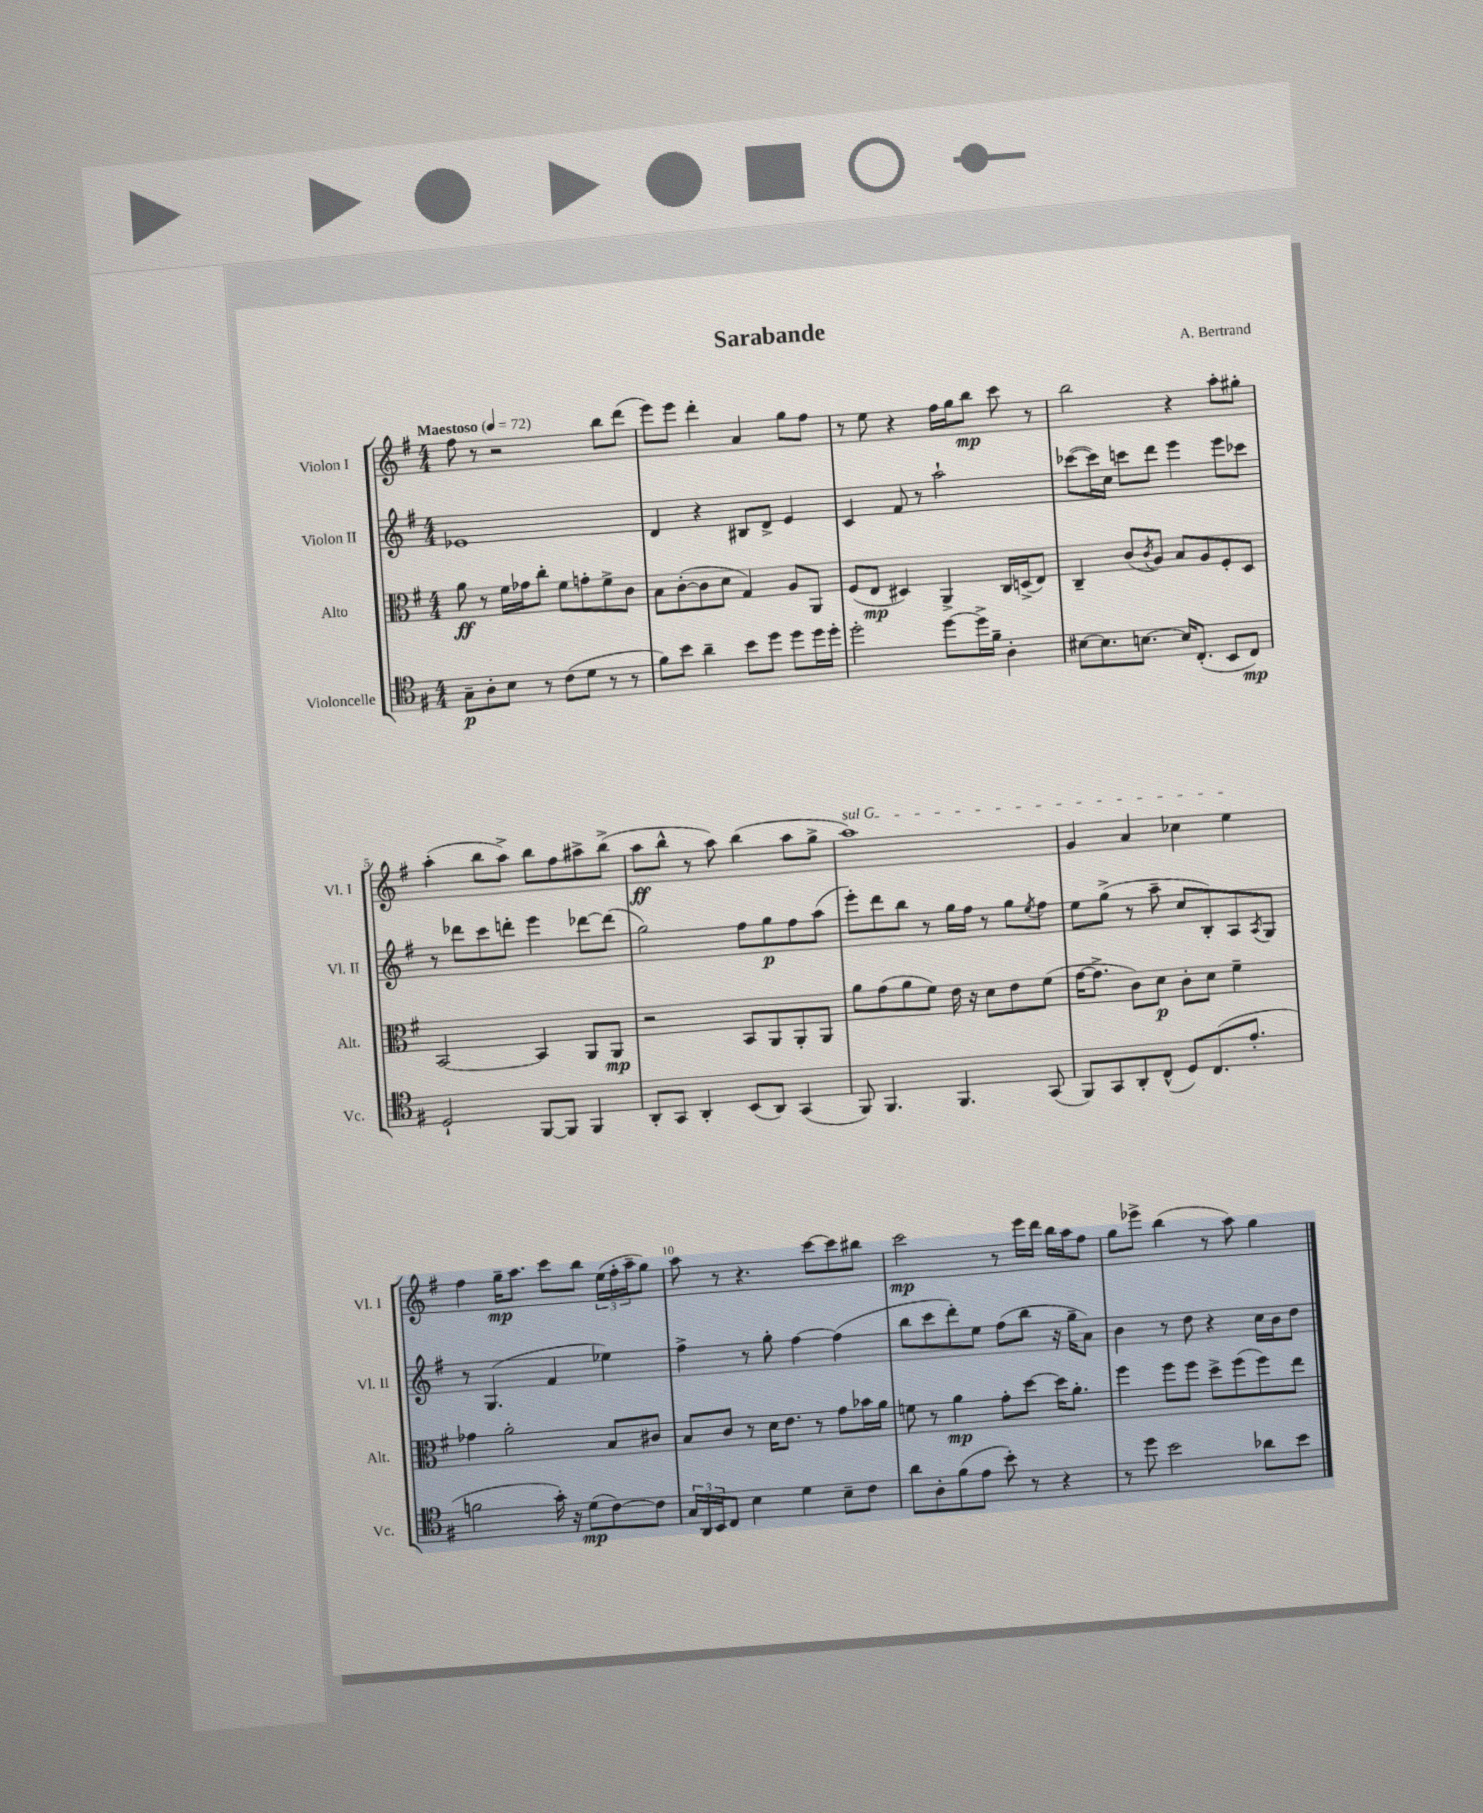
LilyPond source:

\header { title = "Sarabande" composer = "A. Bertrand" }
<<
\new StaffGroup <<
\new Staff = "s0" \with { instrumentName = "Violon I" shortInstrumentName = "Vl. I" } {
    \clef treble \key g \major \numericTimeSignature \time 4/4 \tempo "Maestoso" 4 = 72
    fis''8 r8 r2 b''8 d'''8( |
    e'''8) e'''8 d'''4-. a'4 g''8 fis''8 |
    r8 e''8 r4 fis''16 g''16 b''8\mp c'''8 r8 |
    b''2 r4 a''8-. gis''8-. |
    a''4-.( b''8 a''8->) b''8 fis''8 ais''8-> b''8->( |
    a''8\ff b''8-^ r8 a''8) b''4( a''8 g''8-> |
    \once \override TextSpanner.bound-details.left.text = \markup { \italic "sul G" } a''1\startTextSpan) |
    g'4 a'4 ces''4 e''4\stopTextSpan |
    fis''4 g''16--\mp a''8. c'''8 b''8 \tuplet 3/2 { e''16( fis''16-. a''16-- } g''8) |
    a''8 r8 r4. c'''8~ c'''8 bis''8 |
    c'''2\mp r8 e'''16 d'''16 b''16 a''16 fis''8 |
    g''8 ees'''8-> b''4( r8 a''8) g''4 \bar "|." |
}
\new Staff = "s1" \with { instrumentName = "Violon II" shortInstrumentName = "Vl. II" } {
    \clef treble \key g \major \numericTimeSignature \time 4/4
    ees'1 |
    d'4 r4 bis8 d'8-> e'4 |
    c'4 fis'8 r8 a''2-! |
    ces'''8~( ces'''16) c''16 c'''8 d'''8 e'''4 e'''8 ces'''8 |
    r8 des'''8 c'''8 d'''8-. e'''4 des'''8~ des'''8( |
    g''2) fis''8 g''8\p fis''8 a''8( |
    e'''8-.) d'''8 b''8 r8 g''16 fis''16 r8 g''8 \acciaccatura { e''8 } fis''8 |
    e''8 g''8->( r8 a''8-- c''8 b8-.) a8 \acciaccatura { a8 } g8 |
    r8 g4.( fis'4 ees''4) |
    fis''4-> r8 g''8-. fis''4~ fis''4( |
    b''8 c'''8 d'''8-.) e''8 fis''8( b''8 r16 g''16-- a'8) |
    b'4 r8 d''8 r4 c''16 b'16 d''8 \bar "|." |
}
\new Staff = "s2" \with { instrumentName = "Alto" shortInstrumentName = "Alt." } {
    \clef alto \key g \major \numericTimeSignature \time 4/4
    a'8\ff r8 fis'16 ges'16 c''8-. fis'8 g'8-. fis'8-> c'8 |
    b8 c'8~-.( c'8 d'8 g4) a8 a,8 |
    fis8( e8\mp dis4) a,4-> c16 d16->( e8) |
    c4-- c'8( \acciaccatura { c'8 } a8) b8 a8 fis8-. d8 |
    b,2~ b,4 a,8 a,8\mp |
    r2 b,8 a,8 a,8-. a,8 |
    a'8 g'8( a'8 fis'8) e'16 r16 d'8 e'8 fis'8( |
    g'16~ g'8.-> c'8) d'8\p c'8-. d'8 fis'4-- |
    ges'4 a'2-. b8 cis'8 |
    b8 c'8 r8 d'16 e'8. r8 g'8 bes'16 a'16 |
    f'8 r8 a'4\mp g'8-. d''8~ d''16 a'8.-. |
    fis''4 fis''8 fis''8 d''8-> fis''8( fis''8) e''8 \bar "|." |
}
\new Staff = "s3" \with { instrumentName = "Violoncelle" shortInstrumentName = "Vc." } {
    \clef tenor \key g \major \numericTimeSignature \time 4/4
    g8--\p a8-. b8 r8 c'8( d'8 r8 r8 |
    fis'8) b'8 a'4-- b'8 d''8 d''8 d''16 d''16-. |
    d''2-. d''8~ d''16-> fis'16-- a4-. |
    bis8~ bis8. b8.~ b16 c8.-.( b,8 c8\mp) |
    d2-! fis,8~ fis,8 fis,4 |
    a,8-. g,8 a,4-. b,8( a,8) g,4( |
    fis,8) fis,4. fis,4. g,8( |
    fis,8) g,8 a,8-. c8-^( d8) c8.( e'8.-. |
    f'2 g'16-.) r16 d'8\mp( c'8~) c'8 |
    \tuplet 3/2 { g16 a,16 b,16 } c8 b4 d'4 b8-- c'8 |
    a'8 a8-. fis'8( e'8 b'8-.) r8 r4 |
    r8 d''8 b'2 aes'8 b'8 \bar "|." |
}
>>
>>
\layout { \context { \Score \override BarNumber.break-visibility = ##(#f #t #t) barNumberVisibility = #(every-nth-bar-number-visible 5) } }
